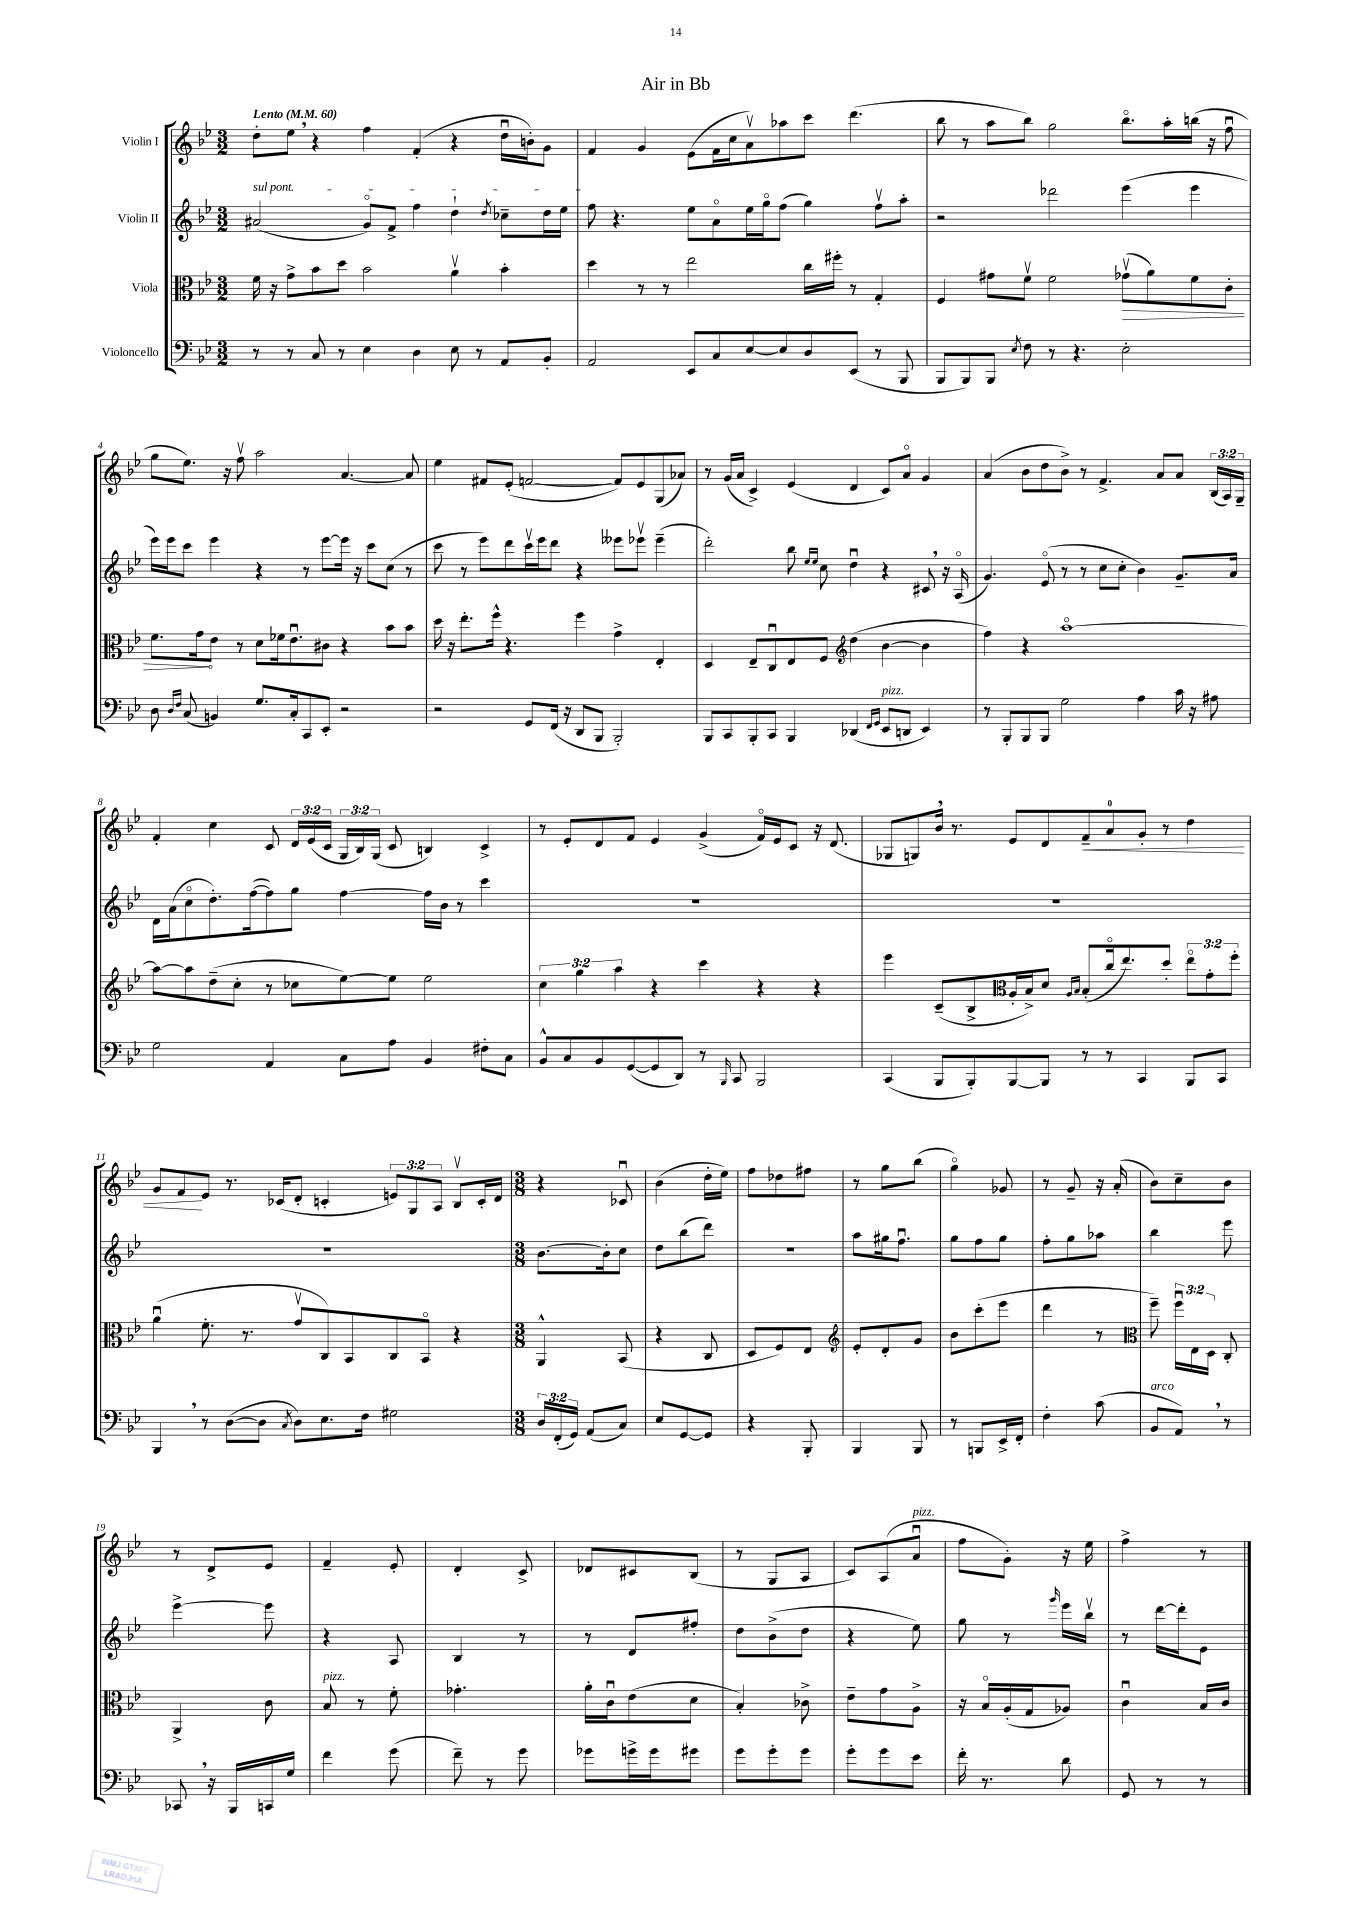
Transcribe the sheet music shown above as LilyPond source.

\header { title = "Air in Bb" }
<<
\new StaffGroup <<
\new Staff = "s0" \with { instrumentName = "Violin I" } {
    \clef treble \key bes \major \numericTimeSignature \time 3/2 \override Staff.TupletNumber.text = #tuplet-number::calc-fraction-text \tempo "Lento" 4 = 60
    \autoBeamOff d''8[-. ees''8] \breathe r4 f''4 f'4-.( r4 d''16[\downbow b'16-.) g'8] |
    f'4 g'4 ees'8[( f'16 c''16 a'8\upbow) aes''8 c'''8] d'''4.( |
    bes''8 r8 a''8[ bes''8]) g''2 bes''8.[\flageolet a''16-. b''16]( r16 f''8\downbow |
    g''8[ ees''8.]) r16 f''8\upbow a''2 a'4.~ a'8 |
    ees''4 fis'8[ ees'8]-.( f'2~ f'8[) ees'8 g8( aes'8]) |
    r8 g'16[( a'16] c'4->) ees'4( d'4 c'8[) a'8]\flageolet g'4 |
    a'4( bes'8[ d''8 bes'8]->) r8 f'4.-> a'8[ a'8] \tuplet 3/2 { bes16[( a16) g16]-- } |
    f'4-. c''4 c'8 \tuplet 3/2 { d'16[ ees'16( c'16] } \tuplet 3/2 { g16[ bes16) g16]( } c'8 b4) c'4-> |
    r8 ees'8[-. d'8 f'8] ees'4 g'4->( f'16[\flageolet) ees'16 c'8] r16 d'8.( |
    ges8[ g8) bes'16] \breathe r8. ees'8[ d'8 f'8--\< a'8-0 g'8]-. r8 d''4 |
    g'8[ f'8\! ees'8] r8. ces'16[( d'8]-. c'4-. \tuplet 3/2 { e'8[) g8 a8] } bes8[\upbow c'16-. d'16] |
    \numericTimeSignature \time 3/8 r4 ces'8\downbow |
    bes'4( d''16[-. ees''16]) |
    f''8[ des''8 fis''8] |
    r8 g''8[ bes''8]( |
    g''4\flageolet) ges'8 |
    r8 g'8-- r16 a'16-.( |
    bes'8[) c''8-- bes'8] |
    r8 d'8[-> ees'8] |
    f'4-- ees'8-. |
    d'4-. c'8-> |
    des'8[ cis'8 bes8]( |
    r8 g8[ a8] |
    c'8[) a8( a'8]\downbow^\markup { \italic "pizz." } |
    f''8[ g'8]-.) r16 ees''16 |
    f''4-> r8 \bar "|." |
}
\new Staff = "s1" \with { instrumentName = "Violin II" } {
    \clef treble \key bes \major \numericTimeSignature \time 3/2
    \autoBeamOff \once \override TextSpanner.bound-details.left.text = \markup { \italic "sul pont." } ais'2\startTextSpan( g'8[\flageolet) f'8]-> f''4 d''4-! \acciaccatura { d''8 } ces''8[-- d''16 ees''16] |
    f''8\stopTextSpan r4. ees''8[ a'8\flageolet ees''16 g''16\flageolet f''8]( g''4) f''8[\upbow a''8]-. |
    r2 des'''2 ees'''4( ees'''4 |
    ees'''16[) ees'''16 c'''8] ees'''4 r4 r8 ees'''8[~ ees'''16] r16 c'''8[ c''8]( r8 |
    c'''8 r8 ees'''8[) d'''8 c'''16\upbow ees'''16 d'''8] r4 eeses'''8[ ees'''8]\upbow ees'''4--( |
    d'''2-.) bes''8 \grace { ees''16[ ees''16] } c''8 d''4\downbow r4 cis'8 \breathe r16 a16\flageolet( |
    g'4.) ees'8\flageolet( r8 r8 c''8[ c''8]-. bes'4) g'8.[-- a'16] |
    d'16[ a'16( c''8\flageolet d''8.-.) f''16~( f''8) g''8] f''4~ f''16[ bes'16] r8 c'''4 |
    R1. |
    R1. |
    R1. |
    \numericTimeSignature \time 3/8 bes'8.[~ bes'16-. c''8] |
    d''8[ bes''8( d'''8]) |
    R4. |
    a''8[ gis''16 f''8.]\downbow |
    g''8[ f''8 g''8] |
    f''8[-. g''8 aes''8] |
    bes''4 ees'''8 |
    ees'''4~-> ees'''8 |
    r4 a8 |
    bes4 r8 |
    r8 d'8[ fis''8]-. |
    d''8[ bes'8->( d''8] |
    r4 ees''8) |
    g''8 r8 \grace { g'''16 } ees'''16[ bes''16]\upbow |
    r8 d'''16[~ d'''16-. ees'8] \bar "|." |
}
\new Staff = "s2" \with { instrumentName = "Viola" } {
    \clef alto \key bes \major \numericTimeSignature \time 3/2 \override Staff.TupletNumber.text = #tuplet-number::calc-fraction-text
    \autoBeamOff f'16 r16 g'8[-> bes'8 d''8] bes'2 a'4\upbow bes'4-. |
    d''4 r8 r8 ees''2 c''16[ fis''16]-. r8 g4-. |
    f4 gis'8[ f'8]\upbow f'2 \once \override Hairpin.circled-tip = ##t ges'8[\upbow\>( a'8) f'8 c'8]-. |
    f'8.[ g'16\! ees'8] r8 d'8[ fes'16 ees'8.\downbow cis'8] r4 bes'8[ bes'8] |
    d''16 r16 ees''8.[-. f''16]-^ r4. f''4 g'4-> ees4-. |
    d4 ees8[-- c8\downbow ees8 f8] \clef treble d''4( bes'4~ bes'4 |
    f''4) r4 a''1~\flageolet |
    a''8[~ a''8 d''8--( c''8]-. r8 ces''8[ ees''8~) ees''8] ees''2 |
    \tuplet 3/2 { c''4 g''4 a''4 } r4 c'''4 r4 r4 |
    ees'''4 c'8[--( bes8-> a16-. bes16->) d'8] \grace { a16[ bes16] } bes8[-.( c''16\flageolet ees''8.) d''8]-. \tuplet 3/2 { ees''8[\flageolet g'8-. f''8]-. } |
    \clef alto a'4\downbow( f'8.-. r8. g'8[\upbow c8) bes,8 c8 bes,8]\flageolet r4 |
    \numericTimeSignature \time 3/8 a,4-^ bes,8( |
    r4 c8 |
    d8[ f8) ees8] |
    \clef treble ees'8[-. d'8-. g'8] |
    bes'8[ c'''8-.( ees'''8] |
    d'''4 r8 |
    \clef alto f''8--) \tuplet 3/2 { f''16[\downbow ees16 d16] } c8-. |
    a,4-> c'8 |
    bes8^\markup { \italic "pizz." } r8 f'8-. |
    ges'4.-. |
    a'16[-. c'16\downbow ees'8( d'8] |
    bes4-.) ces'8-> |
    ees'8[-- g'8 a8]-> |
    r16 bes16[\flageolet a16-.( g16 aes8]) |
    c'4\downbow bes16[ c'16] \bar "|." |
}
\new Staff = "s3" \with { instrumentName = "Violoncello" } {
    \clef bass \key bes \major \numericTimeSignature \time 3/2 \override Staff.TupletNumber.text = #tuplet-number::calc-fraction-text
    \autoBeamOff r8 r8 c8 r8 ees4 d4 ees8 r8 a,8[ bes,8]-. |
    a,2 ees,8[ c8 ees8~ ees8 d8 ees,8]( r8 bes,,8 |
    bes,,8[ bes,,8) bes,,8] \acciaccatura { ees8 } f8 r8 r4. ees2-. |
    d8 \grace { d16[ f16] } c8( b,4) g8.[ c16-. c,8 ees,8]-. r2 |
    r2 g,8[ f,16]( r16 d,8[ bes,,8] bes,,2-.) |
    bes,,8[ c,8 bes,,8-. c,8] bes,,4 des,4( \grace { f,16[ g,16] } ees,8[^\markup { \italic "pizz." } d,8] ees,4) |
    r8 bes,,8[-. bes,,8 bes,,8] g2 a4 c'16 r16 ais8 |
    g2 a,4 c8[ a8] bes,4 fis8[-. c8] |
    bes,8[-^ c8 bes,8 g,8~( g,8 d,8]) r8 \grace { bes,,16 } c,8 bes,,2 |
    c,4( bes,,8[ bes,,8-.) bes,,8~ bes,,8] r8 r8 c,4 bes,,8[ c,8] |
    bes,,4 \breathe r8 d8[~( d8] \acciaccatura { c8 } d8[) ees8. f16] gis2 |
    \numericTimeSignature \time 3/8 \tuplet 3/2 { d16[ f,16-.( g,16]) } a,8[( c8]) |
    ees8[ g,8~ g,8] |
    r4 bes,,8-. |
    bes,,4 bes,,8 |
    r8 b,,8[ ees,16-> f,16]-. |
    f4-. c'8( |
    bes,8[^\markup { \italic "arco" } a,8]) \breathe r8 |
    ces,8 \breathe r16 bes,,16[ c,16 g16] |
    f'4 g'8( |
    f'8--) r8 g'8 |
    ges'8[ g'16-> g'16 gis'8] |
    g'8[ g'8-. g'8] |
    g'8[-. g'8 ees'8] |
    f'16-. r8. d'8 |
    g,8 r8 r8 \bar "|." |
}
>>
>>
